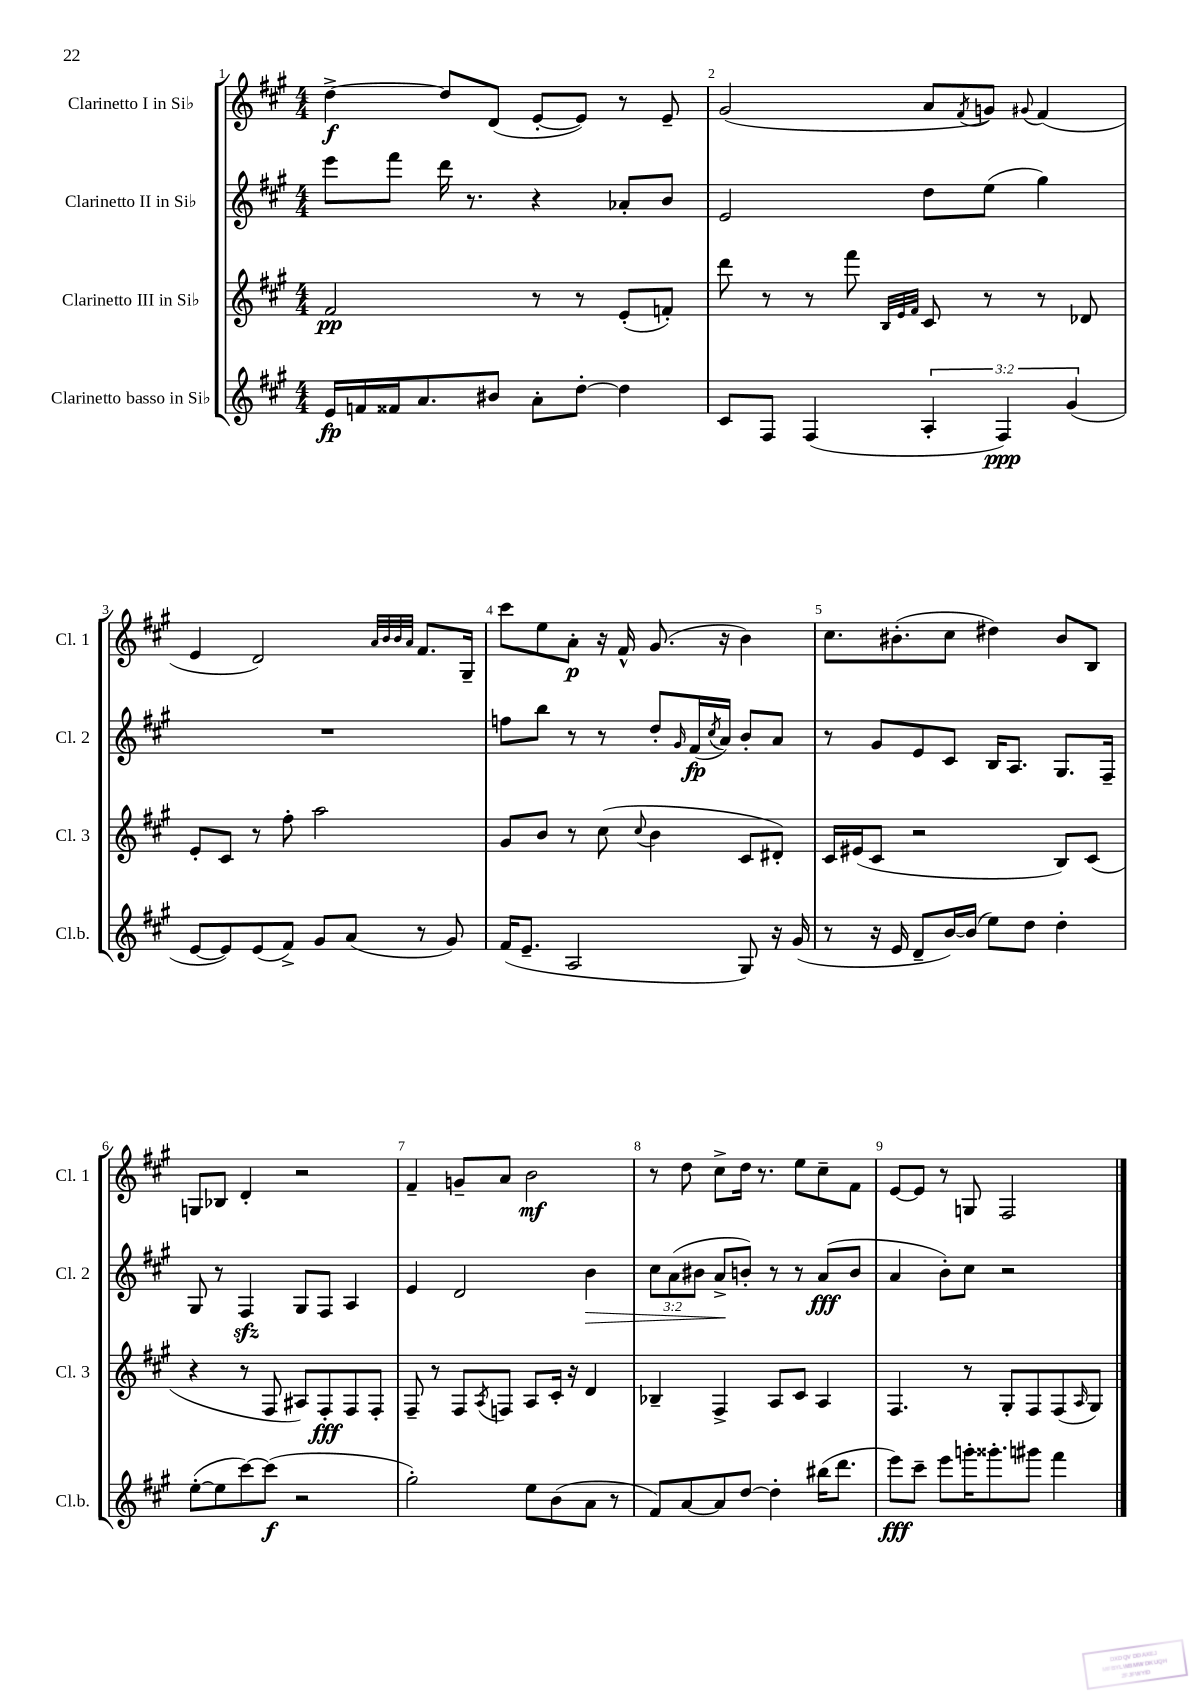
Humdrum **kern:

**kern	**kern	**kern	**kern
*staff4	*staff3	*staff2	*staff1
*clefG2	*clefG2	*clefG2	*clefG2
*k[f#c#g#]	*k[f#c#g#]	*k[f#c#g#]	*k[f#c#g#]
*M4/4	*M4/4	*M4/4	*M4/4
16e	2f#	8eee	[4dd^
16f	.	.	.
16f##	.	8fff#	.
8.a	.	.	.
.	.	16ddd	8dd]
.	.	8.r	.
8b#	.	.	(8d
8a'	8r	4r	[8e'
[8dd'	8r	.	8e])
4dd]	(8e'	8a-'	8r
.	8f')	8b	8e~
=	=	=	=
8c#	8ddd	2e	(2g#
8F#	8r	.	.
(4F#	8r	.	.
.	8fff#	.	.
.	32qqB	.	.
.	32qqe	.	.
.	32qqf#	.	.
6A'	8c#	8dd	8a
.	.	.	8qf#
.	8r	(8ee	8g)
6F#)	.	.	.
.	.	.	8qqg#
.	8r	4gg#)	(4f#
(6g#	.	.	.
.	8d-	.	.
=	=	=	=
[8e	8e'	1r	4e
8e])	8c#	.	.
(8e	8r	.	2d)
8f#^)	8ff#'	.	.
8g#	2aa	.	.
(8a	.	.	.
.	.	.	32qqa
.	.	.	32qqb
.	.	.	32qqb
.	.	.	32qqa
8r	.	.	8.f#
8g#)	.	.	.
.	.	.	16G#~
=	=	=	=
(16f#	8g#	8ff	8ccc#
8.e~	.	.	.
.	8b	8bb	8ee
2A	8r	8r	8a'
.	(8cc#	8r	16r
.	.	.	16f#^^
.	8qqcc#	.	.
.	4b	8dd'	(8.g#
.	.	16qqg#	.
.	.	(16f#	.
.	.	8qcc#	.
.	.	16a)	16r
8G#)	8c#	8b'	4b)
16r	8d#')	8a	.
(16g#	.	.	.
=	=	=	=
8r	16c#	8r	8.cc#
.	(16e#	.	.
16r	8c#	8g#	.
16e	.	.	(8.b#'
8d~	2r	8e	.
[16b)	.	8c#	8cc#
(16b]	.	.	.
8ee)	.	16B	4dd#)
.	.	8.A	.
8dd	.	.	.
4dd'	8B)	8.G#	8b#
.	(8c#	.	8B
.	.	16F#~	.
=	=	=	=
([8ee'	4r	8G#	8G
8ee]	.	8r	8B-
[8ccc#)	8r	4F#	4d'
(8ccc#]	8F#	.	.
2r	8A#)	8G#	2r
.	8F#'	8F#	.
.	8F#	4A	.
.	8F#'	.	.
=	=	=	=
2gg#')	8F#~	4e	4f#~
.	8r	.	.
.	8F#	2d	8g~
.	8qA	.	.
.	8F	.	8a
8ee	8A	.	2b
(8b	16c#'	.	.
.	16r	.	.
8a	4d	4b	.
8r	.	.	.
=	=	=	=
8f#)	4B-~	12cc#	8r
.	.	(12a	.
[8a	.	.	8dd
.	.	12b#	.
8a]	4F#^	8a^	8cc#^
[8dd	.	8b')	16dd
.	.	.	8.r
4dd']	8A	8r	.
.	8c#	8r	8ee
(16bb#	4A	(8a	8cc#~
8.ddd	.	.	.
.	.	8b	8f#
=	=	=	=
8eee)	4.F#	4a	[8e
8ccc#~	.	.	8e]
8eee	.	8b')	8r
16ggg'	8r	8cc#	8G
8.ggg##'	.	.	.
.	8G#'	2r	2F#
8ggg#	8F#	.	.
4fff#	(8F#	.	.
.	16qqA	.	.
.	8G#)	.	.
==	==	==	==
*-	*-	*-	*-
